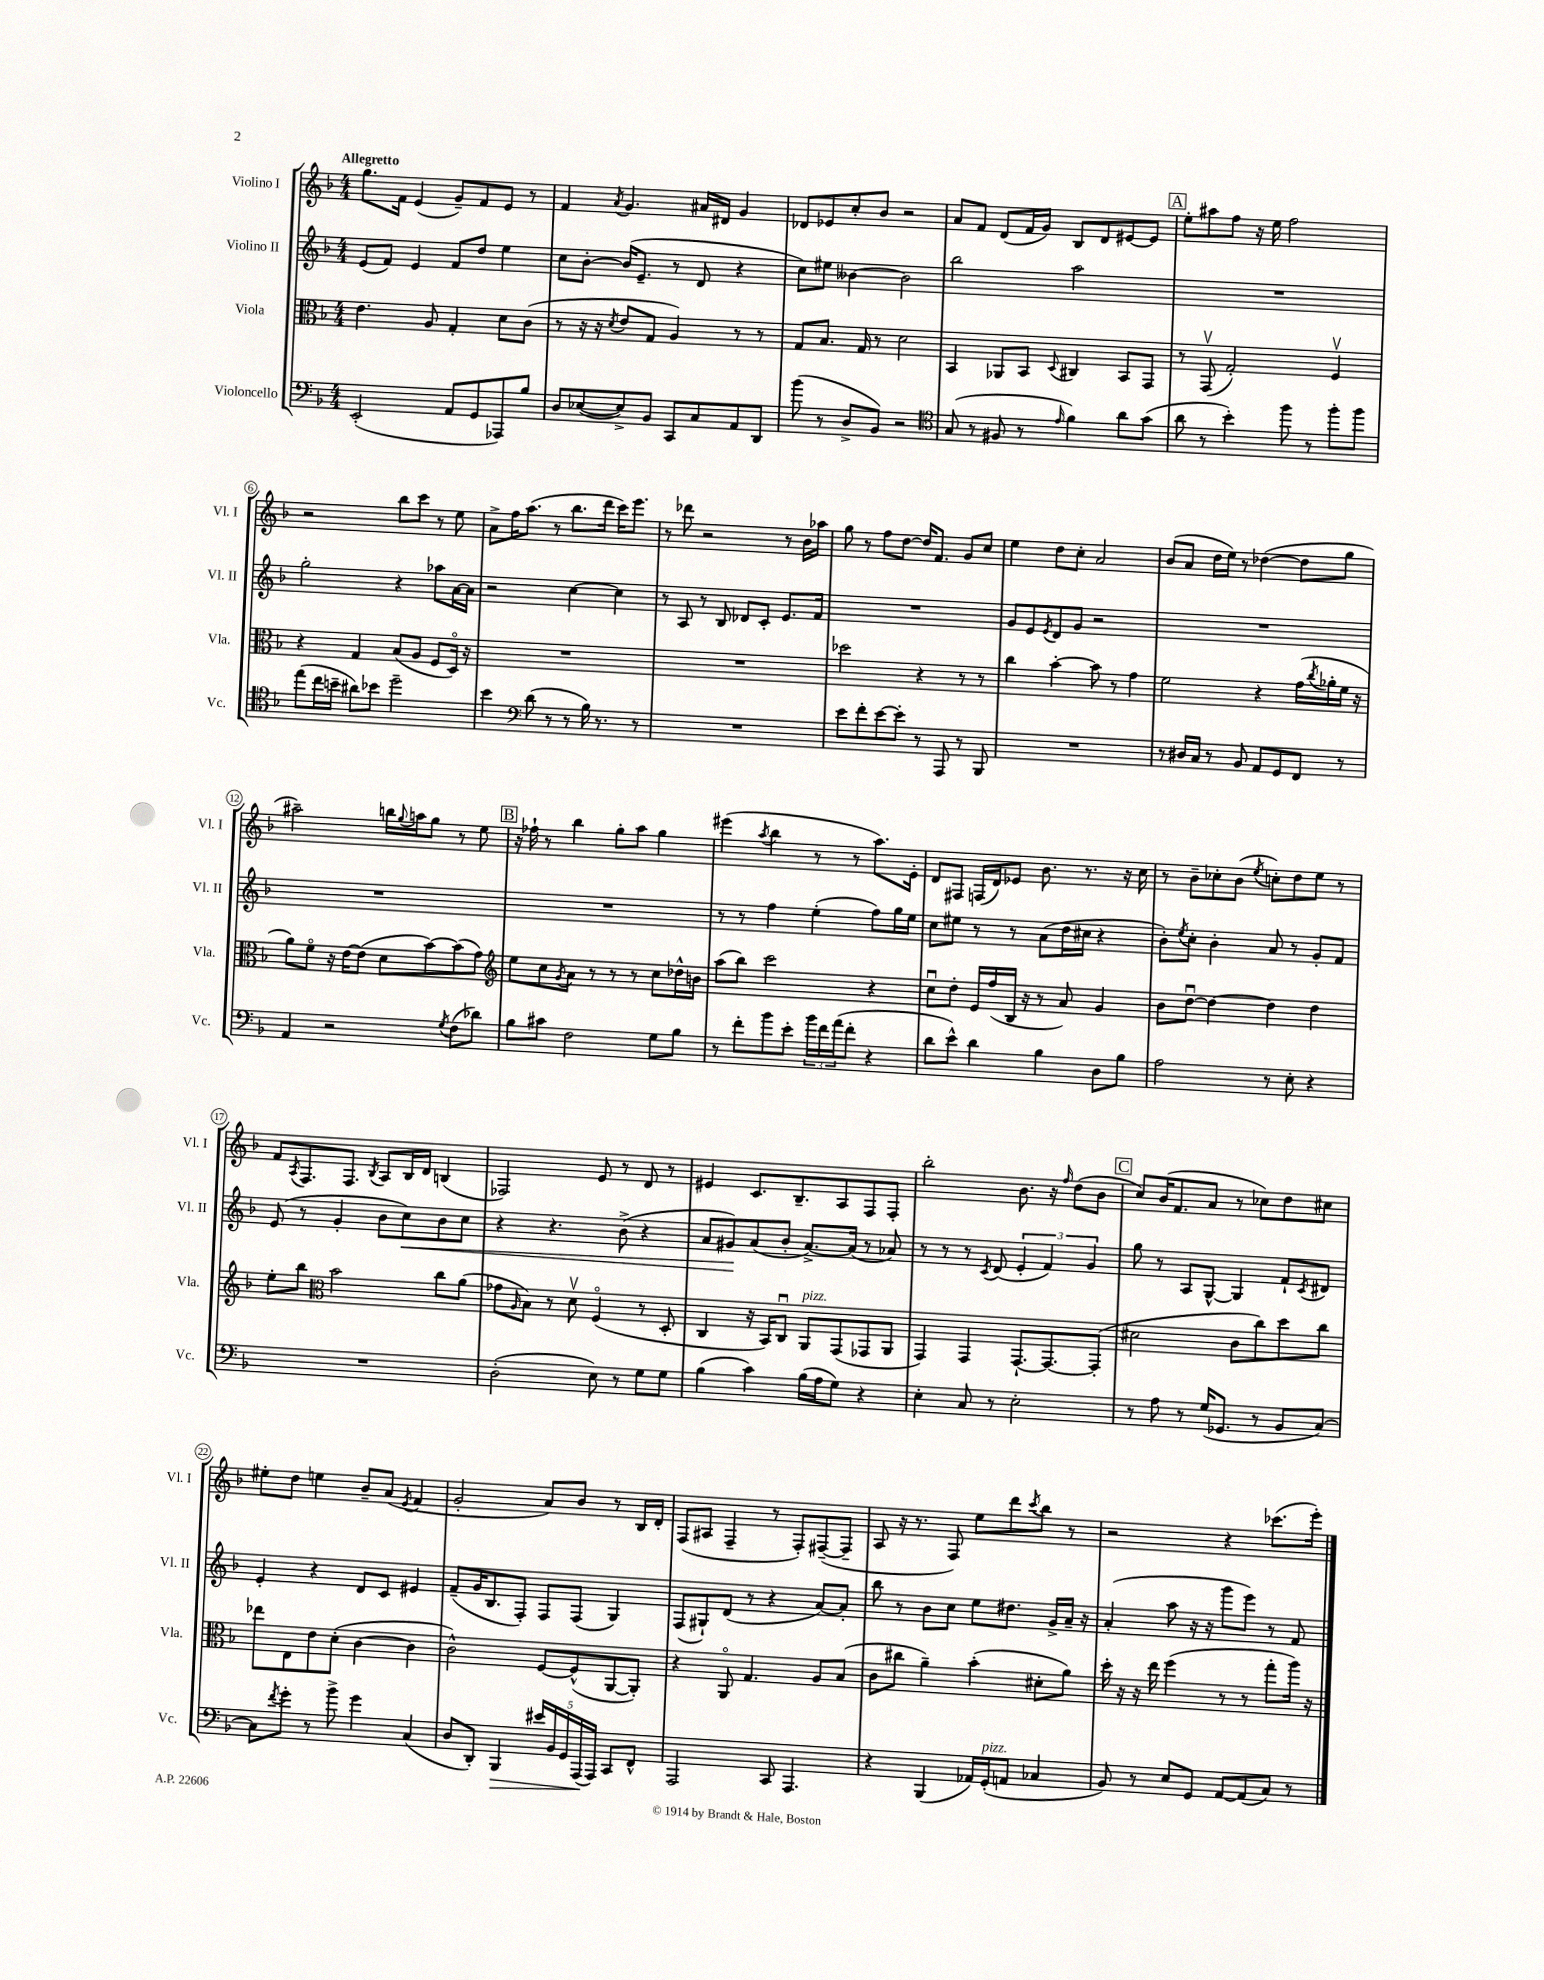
<<
\new StaffGroup <<
\new Staff = "s0" \with { instrumentName = "Violino I" shortInstrumentName = "Vl. I" } {
    \clef treble \key f \major \numericTimeSignature \time 4/4 \tempo "Allegretto"
    g''8. f'16 e'4( g'8--) f'8 e'8 r8 |
    f'4 \acciaccatura { a'8 } g'4. ais'16 dis'16 g'4 |
    des'8 ees'8 c''8-. bes'8 r2 |
    a'8 f'8 d'8( f'16 g'16) bes8 d'8 eis'8~ eis'8 |
    \mark \markup { \box "A" } e''8-. ais''8 f''8 r16 e''16 f''2 |
    r2 bes''8 c'''8 r8 e''8 |
    a'8-> f''16 a''8.( r8 bes''8. d'''16 c'''16) e'''8. |
    r8 des'''8 r2 r8 bes'16 aes''16 |
    g''8 r8 f''8 d''8~ d''16 f'8. g'8 c''8 |
    e''4 d''8 c''8-. a'2 |
    bes'8( a'8 d''16 e''16) r8 des''4~( des''8 g''8 |
    ais''2--) b''16 \appoggiatura { g''8 } a''16 g''8 r8 e''8 |
    \mark \markup { \box "B" } r16 fes''16-! r8 bes''4 g''8-. a''8 g''4 |
    eis'''4( \acciaccatura { a''8 } bes''4 r8 r8 a''8.) e'16-. |
    d'8 fis8 f16( d'16) ees'8 bes'8. r8. r16 c''16 |
    r8 bes'8-- ces''8-. bes'8( \acciaccatura { e''8 } c''8-.) d''8 e''8 r8 |
    f'8 \acciaccatura { a8 } f8. f8. \acciaccatura { bes8 } a8 bes16 d'16 b4( |
    fes2) e'8 r8 d'8 r8 |
    eis'4 c'8. bes8.-- a8 f8 f8-. |
    bes''2-. bes'8. r16 \grace { f''16 } d''8( bes'8 |
    \mark \markup { \box "C" } c''8) bes'16( f'8. a'8 r8 ces''8) d''8 cis''8 |
    eis''8-. d''8 e''4 bes'8-- a'8( \acciaccatura { e'8 } f'4 |
    g'2-. a'8) bes'8 r8 bes16 d'16-. |
    f8( ais8 f4-- r8 f8-.) fis8~--( fis8-- |
    a8 r16 r8. f8) e''8 d'''8 \acciaccatura { c'''8 } bes''8 r8 |
    r2 r4 ces'''8.( e'''16-.) \bar "|." |
}
\new Staff = "s1" \with { instrumentName = "Violino II" shortInstrumentName = "Vl. II" } {
    \clef treble \key f \major \numericTimeSignature \time 4/4
    e'8( f'8) e'4 f'8 d''8 e''4 |
    c''8 bes'8~-. bes'16( e'8.-- r8 d'8 r4 |
    c''8) eis''8 beses'4~ beses'2 |
    bes''2 a''2 |
    \mark \markup { \box "A" } R1 |
    g''2-. r4 aes''8 a'16~ a'16 |
    r2 c''4~ c''4 |
    r8 a8 r8 bes8 des'8 c'8-. e'8. f'16 |
    R1 |
    g'8 e'8 \acciaccatura { e'8 } d'8 g'8 r2 |
    R1 |
    R1 |
    \mark \markup { \box "B" } R1 |
    r8 r8 f''4 e''4-.( f''8) g''16 e''16 |
    c''8 eis''8 r8 r8 a'8( d''16 cis''16 r4 |
    bes'8-.) \acciaccatura { e''8 } c''8-. bes'4-. a'8 r8 g'8-. f'8 |
    e'8( r8 g'4-. bes'8 c''8\<) bes'8 c''8 |
    r4 r4. bes'8->( r4 |
    a'8 gis'8\!) a'8( bes'8-. a'8.~->) a'16( r8 aes'8) |
    r8 r8 r8 \acciaccatura { c'8 } d'8( \tuplet 3/2 { e'4-. f'4) g'4 } |
    \mark \markup { \box "C" } g''8 r8 a8 g8~-^ g4 f'8-! \acciaccatura { c'8 } dis'8 |
    e'4-. r4 d'8 c'8 eis'4 |
    f'8--( g'16 bes8. f8-.) f8 f8( g4) |
    f8( gis8-!) d'8( r8 r4 a'8~) a'8-. |
    bes''8 r8 bes'8 c''8 e''8 dis''8. g'16-> a'16-- r16 |
    a'4-.( a''8 r16 r16 g'''8 e'''8) r8 f'8 \bar "|." |
}
\new Staff = "s2" \with { instrumentName = "Viola" shortInstrumentName = "Vla." } {
    \clef alto \key f \major \numericTimeSignature \time 4/4
    e'4. a8 g4-. d'8 c'8( |
    r8 r16 r16 \acciaccatura { d'8 } e'8 g8 a4) r8 r8 |
    g8 bes8. g16 r8 d'2 |
    bes,4 aes,8 bes,8 \appoggiatura { d8 } cis4 bes,8 g,8 |
    \mark \markup { \box "A" } r8 g,8\upbow( g2-.) f4\upbow |
    r4 g4 bes8( a8 f8 d16\flageolet) r16 |
    R1 |
    R1 |
    des''2 r4 r8 r8 |
    c''4 bes'4~-. bes'8 r8 g'4 |
    f'2 r4 g'16( \acciaccatura { c''8 } aes'16-. f'16 r16 |
    a'8) f'8\flageolet r16 e'16~ e'8( d'8 bes'8~) bes'8( g'8) |
    \mark \markup { \box "B" } \clef treble e''8 c''8 \acciaccatura { g'8 } a'8 r8 r8 r8 c''8 des''16-^ b'16 |
    a''8( bes''8) c'''2 r4 |
    c''8\downbow d''8-. e'16 f''16( bes16 r16 r8 a'8) g'4 |
    bes'8 d''8~\downbow d''4~ d''4 d''4 |
    e''8-. bes''8 \clef alto bes'2 c''8 a'8( |
    ges'8 \grace { a16 } bes8) r8 d'8\upbow f4\flageolet( r8 d8-. |
    c4 r16 bes,16) c8\downbow a,8^\markup { \italic "pizz." } g,8( ges,8 a,8 |
    g,4) g,4 g,8.~-! g,8.~ g,8-.( |
    \mark \markup { \box "C" } dis'2 c'8 c''8) d''8 c''8 |
    ees''8 e8 e'8 d'8-.( c'4~ c'4 |
    c'2-^) f8~ f8-^( a,8~ a,8-.) |
    r4 a,8\flageolet g4. a8 bes8( |
    c'8 cis''8 a'4--) bes'4-.( dis'8-. a'8) |
    d''16-. r16 r16 e''16 f''4( r8 r8 g''8-. a''16) r16 \bar "|." |
}
\new Staff = "s3" \with { instrumentName = "Violoncello" shortInstrumentName = "Vc." } {
    \clef bass \key f \major \numericTimeSignature \time 4/4
    e,2-.( a,8 g,8 aes,,8) bes8 |
    d8 ees8~( ees8->) bes,8 c,8 c8 a,8 d,8 |
    bes'8( r8 d8-> bes,8) r2 |
    \clef tenor g8( r8 fis8 r8 \grace { e'16 } f'4) a'8 g'8( |
    \mark \markup { \box "A" } a'8 r8 bes'4-.) f''8 r8 f''8-. f''8 |
    e''8( c''16 b'16-- ais'8) bes'8 d''2-- |
    bes'4 \clef bass d'8( r8 r8 bes16) r8. r8 |
    R1 |
    e'8 f'8-. e'8~ e'8-. r8 a,,8 r8 bes,,8 |
    R1 |
    r8 dis16 c16 r8 bes,8 a,8 g,8 f,8 r8 |
    a,4 r2 \acciaccatura { g8 } f8( des'8) |
    \mark \markup { \box "B" } bes8 cis'8 f2 g8 bes8 |
    r8 f'8-. bes'8 e'8-. \tuplet 3/2 { bes'16 f'16 a'16( } f'8-. r4 |
    d'8 e'8-^) d'4 bes4 d8 bes8 |
    a2 r8 e8-. r4 |
    R1 |
    d2-.( e8) r8 g8 g8 |
    bes4( c'4) bes16( a16 g8) r4 |
    e4-. c8 r8 e2-. |
    \mark \markup { \box "C" } r8 a8 r8 g16( ges,8. r8 bes,8 c8~) |
    c8 \acciaccatura { f'8 } g'8-. r8 bes'8-> g'4 c4( |
    d8 d,8-.) bes,,4\> \tuplet 5/4 { eis'16 bes,16 g,16 a,,16\!( a,,16) } c,8 f,8-^ |
    a,,2 c,8 a,,4. |
    r4 bes,,4( aes,16) g,16-.^\markup { \italic "pizz." }( a,8 ces4 |
    bes,8) r8 e8 g,8 a,8~ a,8( c8) r8 \bar "|." |
}
>>
>>
\layout { \context { \Score \override BarNumber.stencil = #(make-stencil-circler 0.1 0.3 ly:text-interface::print) } }
